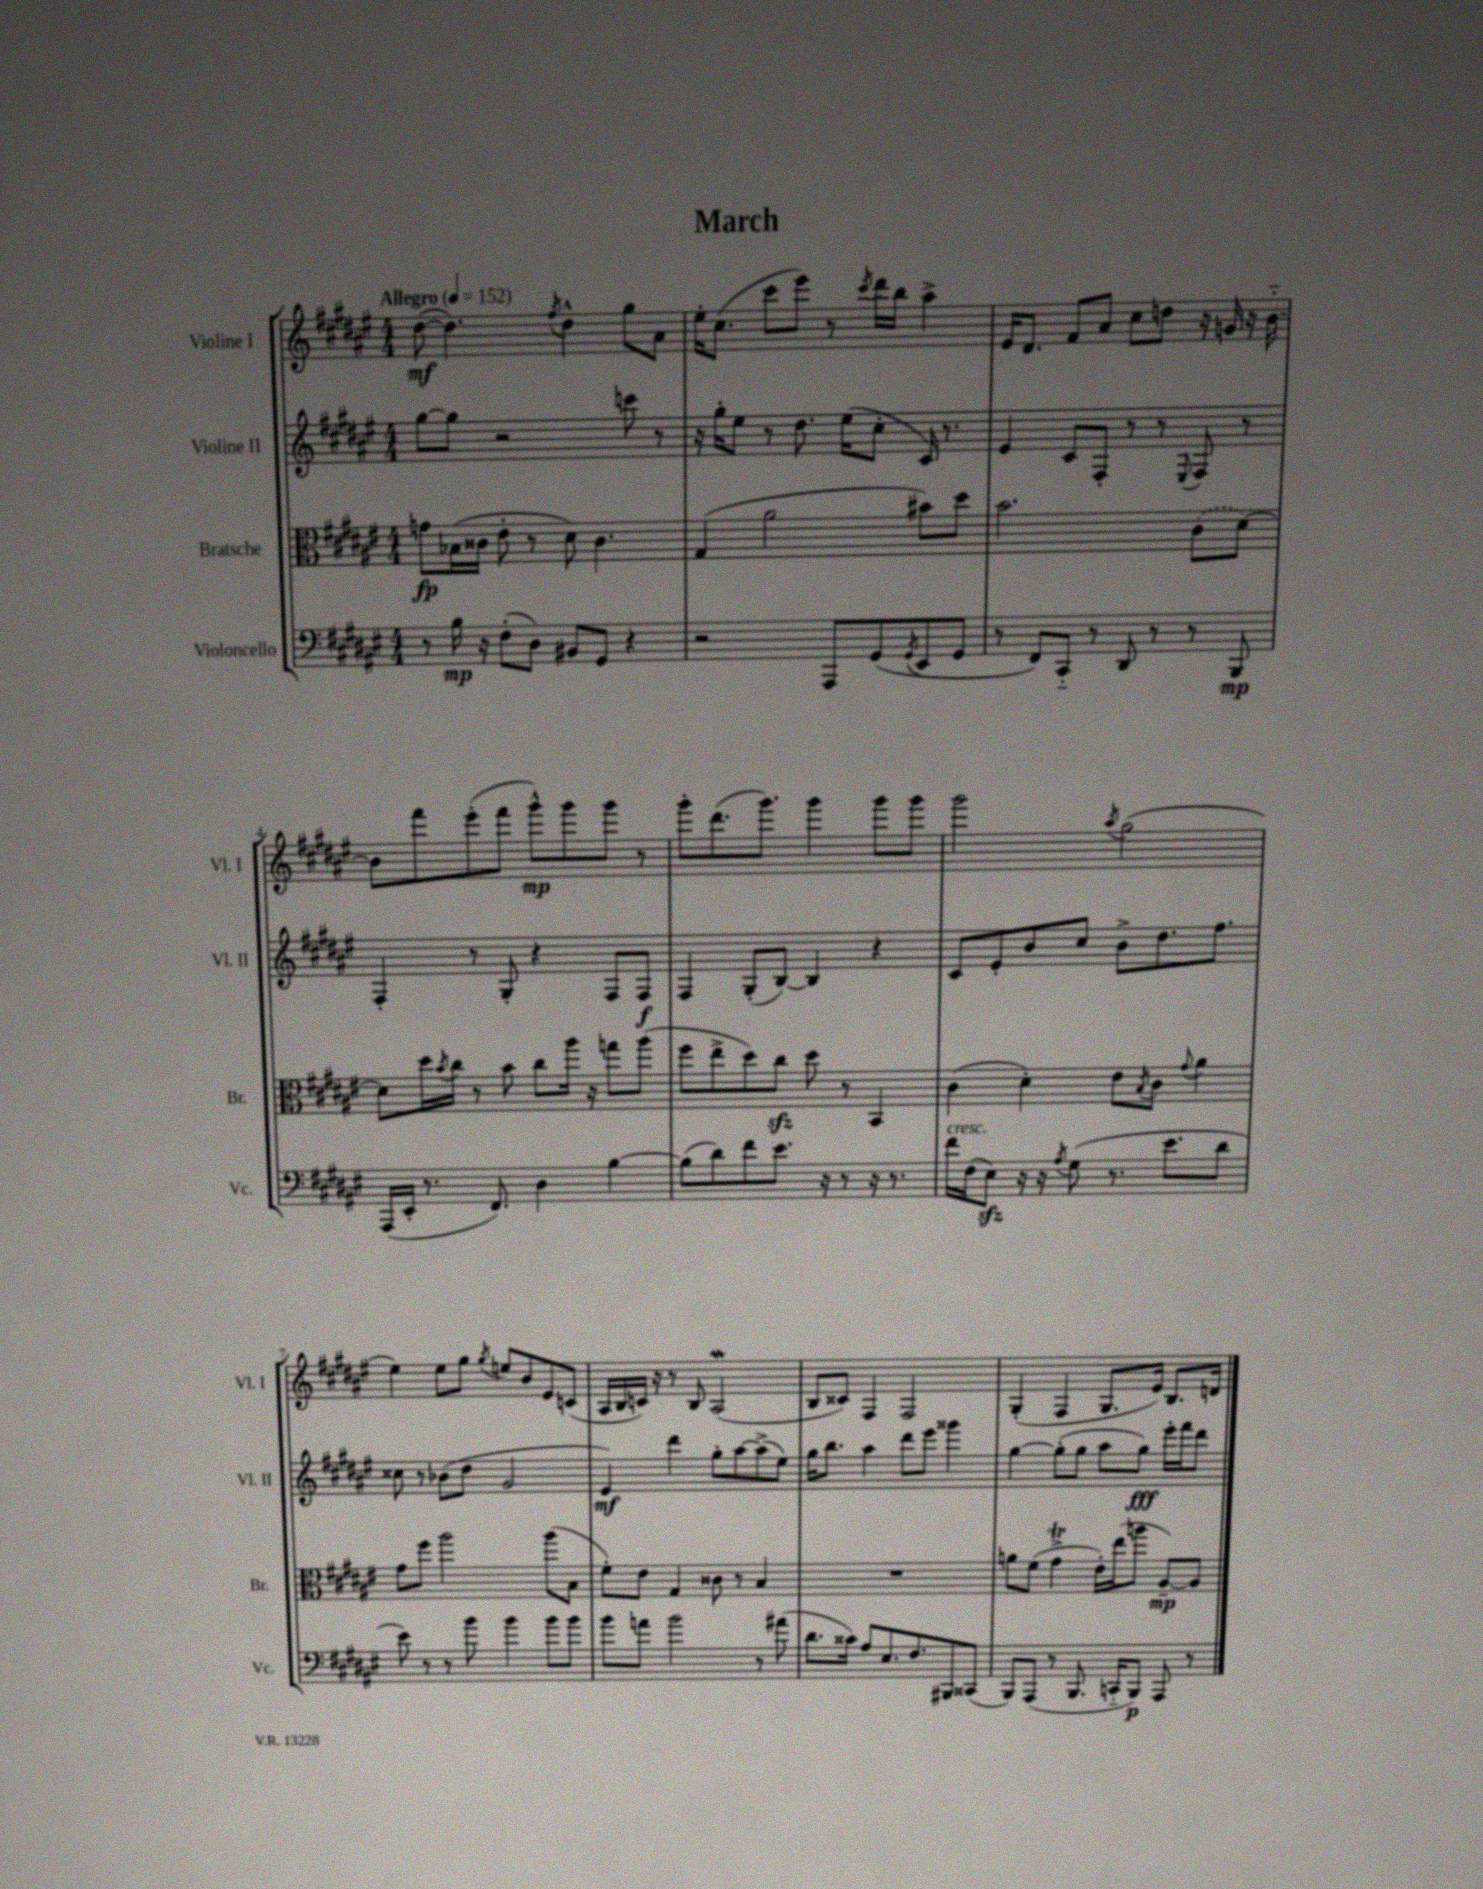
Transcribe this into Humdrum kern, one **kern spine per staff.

**kern	**dynam	**kern	**dynam	**kern	**dynam	**kern	**dynam
*part4	*part4	*part3	*part3	*part2	*part2	*part1	*part1
*staff4	*staff4	*staff3	*staff3	*staff2	*staff2	*staff1	*staff1
*I"Violoncello	*	*I"Bratsche	*	*I"Violine II	*	*I"Violine I	*
*I'Vc.	*	*I'Br.	*	*I'Vl. II	*	*I'Vl. I	*
*clefF4	*	*clefC3	*	*clefG2	*	*clefG2	*
*k[f#c#g#d#a#e#]	*	*k[f#c#g#d#a#e#]	*	*k[f#c#g#d#a#e#]	*	*k[f#c#g#d#a#e#]	*
*M4/4	*	*M4/4	*	*M4/4	*	*M4/4	*
*MM152	*	*MM152	*	*MM152	*	*MM152	*
=1	=1	=1	=1	=1	=1	=1	=1
!	!	!	!	!	!	!LO:TX:a:B:t=Allegro	!
8r	.	8gn\L	fp	[8gg#\L	.	([8dd#\	mf
16B\	mp	(16B-X\L	.	8gg#\J]	.	4.dd#\])	.
16r	.	16c##X\JJ	.	.	.	.	.
(8F#'\L	.	8e#'\	.	2r	.	.	.
8D#\J)	.	8r	.	.	.	.	.
.	.	.	.	.	.	8qff#/	.
8BB#X/L	.	8d#\)	.	.	.	4dd#^^\	.
8GG#/J	.	4.c##\	.	.	.	.	.
4r	.	.	.	8cccn\	.	8gg#\L	.
.	.	.	.	8r	.	8a#\J	.
=2	=2	=2	=2	=2	=2	=2	=2
2r	.	(4G#/	.	16r	.	16ee#'\KL	.
.	.	.	.	16gg#'\KL	.	(8.cc#\J	.
.	.	.	.	8ee#\J	.	.	.
.	.	2a#\	.	8r	.	8ccc#\L	.
.	.	.	.	8.dd#\	.	8eee#\J)	.
8AAA#/L	.	.	.	.	.	8r	.
.	.	.	.	(16ee#\KL	.	.	.
.	.	.	.	.	.	8qccc#/	.
(8GG#/	.	.	.	8cc#'\J	.	16ddd#\LL	.
.	.	.	.	.	.	16bb\JJ	.
8qGG#/	.	.	.	.	.	.	.
8EE#/	.	8b#X\L)	.	16c#/)	.	4aa#^\	.
.	.	.	.	8.r	.	.	.
8GG#/J	.	8dd#\J	.	.	.	.	.
=3	=3	=3	=3	=3	=3	=3	=3
8r	.	2.b\	.	4e#/	.	16e#/KL	.
.	.	.	.	.	.	8.d#/J	.
8FF#/L)	.	.	.	.	.	.	.
8CC#/J	.	.	.	8c#/L	.	8f#/L	.
8r	.	.	.	8F#'/J	.	8a#/J	.
8DD#/	.	.	.	8r	.	8cc#\L	.
8r	.	.	.	8r	.	8ddn\J	.
.	.	.	.	8qqE#/	.	.	.
8r	.	(8c#\L	.	8F#/	.	16r	.
.	.	.	.	.	.	16gn/	.
8BBB/	mp	[8d#\J)	.	8r	.	16r	.
.	.	.	.	.	.	[16b\	.
!!LO:LB:g=z
=4	=4	=4	=4	=4	=4	=4	=4
(16AAA#/LL	.	8d#\L]	.	4F#'/	.	8b\L]	.
16EE#'/JJ	.	.	.	.	.	.	.
8.r	.	16dd#\L	.	.	.	8fff#\	.
.	.	8qb/	.	.	.	.	.
.	.	16cc#\JJ	.	.	.	.	.
.	.	8r	.	8r	.	(8eee#'\	.
8.FF#/)	.	.	.	.	.	.	.
.	.	8b\	.	8G#'/	.	8fff#\J	.
4D#\	.	8cc#\L	.	4r	.	8ggg#^^\L)	mp
.	.	16aa#\Jk	.	.	.	8ggg#\	.
.	.	16r	.	.	.	.	.
[4B\	.	8ggn\L	.	8F#/L	.	8ggg#\J	.
.	.	(8aa#\J	.	8F#/J	f	8r	.
=5	=5	=5	=5	=5	=5	=5	=5
(8B\L]	.	8ff#\L	.	4F#/	.	8ggg#'\L	.
8d#\)	.	8ee#^\	.	.	.	(8.ddd#\	.
8f#\	.	8dd#\)	.	(8G#'/L	.	.	.
.	.	.	.	.	.	8.ggg#\J)	.
8.e#\J	.	8cc#zz\J	.	[8B/J)	.	.	.
.	.	8dd#\	.	4B/]	.	4ggg#\	.
16r	.	.	.	.	.	.	.
8r	.	8r	.	.	.	.	.
16r	.	4BB/	.	4r	.	8ggg#\L	.
8.r	.	.	.	.	.	.	.
.	.	.	.	.	.	8ggg#\J	.
=6	=6	=6	=6	=6	=6	=6	=6
!LO:TX:a:i:t=cresc.	!	!	!	!	!	!	!
16f#\LL	.	(4c#\	.	8c#/L	.	2ggg#\	.
(16F#\J	.	.	.	.	.	.	.
8E#zz\J)	.	.	.	8e#'/	.	.	.
16r	.	4d#'\)	.	8b/	.	.	.
16r	.	.	.	.	.	.	.
8qA#/	.	.	.	.	.	.	.
(8G#\	.	.	.	8cc#/J	.	.	.
.	.	.	.	.	.	8qaa#/	.
8.r	.	8e#\L	.	8b^\L	.	(2gg#\	.
.	.	8qB/	.	.	.	.	.
.	.	8c#\J	.	8.dd#\	.	.	.
8.e#\L	.	.	.	.	.	.	.
.	.	8qqg#/	.	.	.	.	.
.	.	4a#\	.	.	.	.	.
.	.	.	.	8.ff#\J	.	.	.
8d#\J	.	.	.	.	.	.	.
!!LO:LB:g=z
=7	=7	=7	=7	=7	=7	=7	=7
8e#\)	.	8g#\L	.	8cc##X\	.	4ee#\)	.
8r	.	8ff#\J	.	8r	.	.	.
8r	.	2aa#\	.	(8b-X\L	.	8ee#\L	.
8b\	.	.	.	8dd#\J	.	8gg#\J	.
.	.	.	.	.	.	8qgg#/	.
4b\	.	.	.	2g#/	.	8een/L	.
.	.	.	.	.	.	8b/	.
8b\L	.	(8aa#\L	.	.	.	8e#/	.
8b\J	.	8B\J	.	.	.	(8cn/J	.
=8	=8	=8	=8	=8	=8	=8	=8
8b\L	.	8f#'\L)	.	4e#/)	mf	16A#/LL	.
.	.	.	.	.	.	16B/	.
8an\J	.	8e#\J	.	.	.	16cn/JJ)	.
.	.	.	.	.	.	16r	.
2b\	.	4G#/	.	4ddd#\	.	8r	.
.	.	.	.	.	.	8B/	.
.	.	8c##X\	.	8gg#'\L	.	(2A#W/	.
.	.	8r	.	[8aa#\	.	.	.
8r	.	4B/	.	(8aa#^\]	.	.	.
(8a#X\	.	.	.	8ee#\J)	.	.	.
=9	=9	=9	=9	=9	=9	=9	=9
8.d#\L	.	1r	.	16gg#\KL	.	8B/L	.
.	.	.	.	8.bb\J	.	.	.
.	.	.	.	.	.	8c##X/J)	.
16c##X\Jk)	.	.	.	.	.	.	.
8A#/L	.	.	.	4aa#\	.	4F#/	.
8.E#/	.	.	.	.	.	.	.
.	.	.	.	8ddd#\L	.	2F#/	.
8.F#/	.	.	.	.	.	.	.
.	.	.	.	8eee#\J	.	.	.
8BBB#X/	.	.	.	4ggg##X\	.	.	.
(8CC##X/J	.	.	.	.	.	.	.
=10	=10	=10	=10	=10	=10	=10	=10
8BBB/L)	.	8an\L	.	[4gg#\	.	(4G#'/	.
(8AAA#/J	.	(8f#\J	.	.	.	.	.
8r	.	4g#T^\	.	(8gg#'\L]	.	4F#/	.
8.BBB/	.	.	.	8gg#\J	.	.	.
.	.	16e#'\LL)	.	8aa#\L	.	8.G#/L	.
16CCn/KL	.	(16ee#\J	.	.	.	.	.
8BBB/J)	p	8aan\J	.	8gg#\J)	fff	.	.
.	.	.	.	.	.	16e#/Jk)	.
8AAA#/	.	[8A#~/L)	mp	16eee#'\LL	.	8.B/L	.
.	.	.	.	16fff#\J	.	.	.
8r	.	8A#/J]	.	8ddd#\J	.	.	.
.	.	.	.	.	.	16dn/Jk	.
==	==	==	==	==	==	==	==
*-	*-	*-	*-	*-	*-	*-	*-
